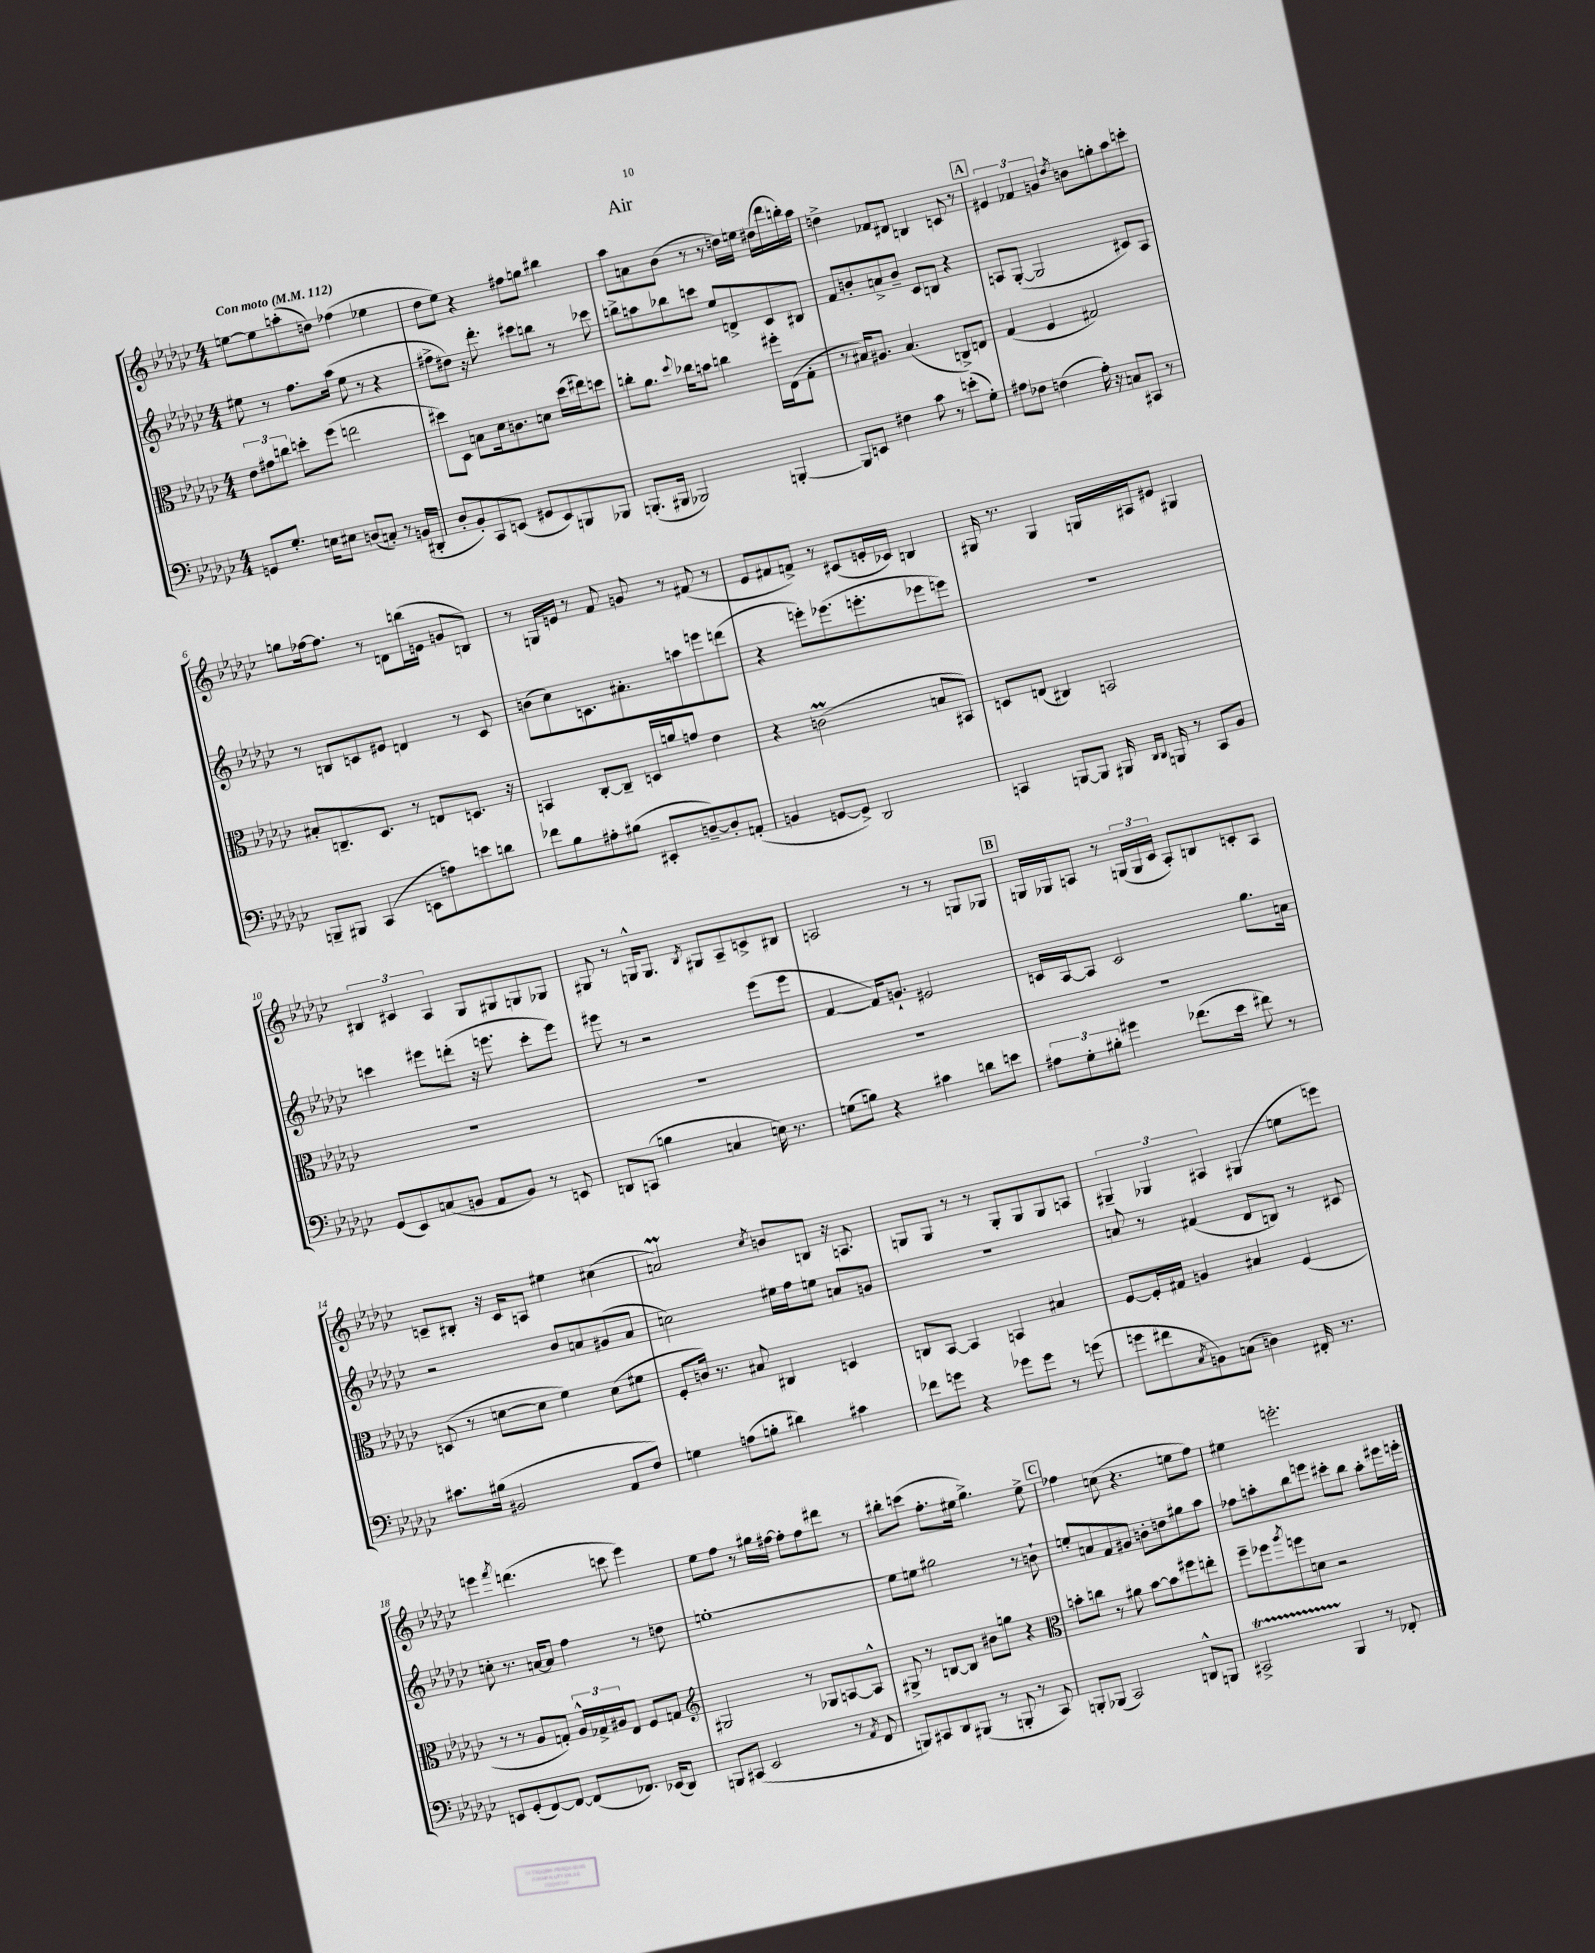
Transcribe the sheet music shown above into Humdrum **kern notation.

**kern	**kern	**kern	**kern
*part4	*part3	*part2	*part1
*staff4	*staff3	*staff2	*staff1
*clefF4	*clefC3	*clefG2	*clefG2
*k[b-e-a-d-g-c-]	*k[b-e-a-d-g-c-]	*k[b-e-a-d-g-c-]	*k[b-e-a-d-g-c-]
*M4/4	*M4/4	*M4/4	*M4/4
*MM112	*MM112	*MM112	*MM112
=1	=1	=1	=1
!	!	!	!LO:TX:a:B:t=Con moto
8GGn/L	12e-\L	8ee#X\	[8een\L
.	12g#X\	.	.
8.G-'/J	.	8r	8ee\]
.	12ccn\J	.	.
.	8ddn'\L	8.ff\L	(8aan'\
16En\KL	.	.	.
8E#X\J	(8ff\J	.	8ddn\J)
.	.	(16aa-\Jk	.
(8Dn/L	2een\	8ee#\	(4ff-X\
8Cn'/J)	.	8r	.
8r	.	4r	4ee-X\
(16BBn/LL	.	.	.
16DD#X'/JJ	.	.	.
=2	=2	=2	=2
8D-'/L	8dd#X\L)	8ff#X^\L	8dd-\L
8BB-'/)	8D-\J	8dd#X\J)	8ee-\J)
8CC-/	8Bn\L	16r	4r
.	.	8.ddd-'\	.
(8EEn/J	16d-\k	.	.
.	8.cn\	.	.
8GG#X/L	.	8ccc#X\L	8ff#X\L
8EE/)	8dn\J	8bbn\J	8ggn\J
8BBBn/	(16dd#\LL	8r	4bb#X\
.	16ee#X\J)	.	.
8BBB-X/J	8ddn\J	8ccc-X\	.
=3	=3	=3	=3
(8.BBBn'/L	8ccn'\L	8bbn^\L	8aa-\L
.	8.a-\J	8aan\	8an\
16BBB#X/Jk	.	.	.
2BBB-X/)	.	8bb-X\	(8b-\J
.	8qqdd-/	.	.
.	16cc-X\KL	.	.
.	8bn\J	8cccn\J	8r
.	4ccn\	8ee-/L	8r
.	.	8dn^/	16ddn\LL)
.	.	.	16een\JJ
[4BBBn'/	16ff#X'\LL	8c-/	(16dd#X\LL
.	(16E-\J	.	16ddd-\
.	8G-'\J	8B#X/J	16bbn'\)
.	.	.	16aa-\JJ
=4	=4	=4	=4
8BBB/L]	8r	8f/L	4ddn^\
8EEn/J	16B#X/KL)	8bn'/	.
.	8.A#X/J	.	.
4F#X\	.	8an^/	8f-X/L
.	(4.B#/	8b~/J	8d#X/J
8c-\	.	8c-/L	4Bn/
8r	.	8Bn/J	.
(8en'\L	8Cn^/L)	4r	8cn/
8G-'\J)	8En/J	.	8r
!!LO:REH:place=s1:t=A
=5	=5	=5	=5
8A#X\L	(4G-/	8An/L	6e#X/
8F-X\J	.	([8G-'/J	.
.	.	.	6f-X/
(4Fn\	4F/	2G-/]	.
.	.	.	6gn/
.	.	.	8qdd-/
16A#'\)	2G#X/)	.	8bn\L
16r	.	.	.
8Cn/L	.	.	8ggn'\
8CC#X/J	.	8c#X/L)	8aa-\
8r	.	8A/J	8cccn'\J
!!LO:LB:g=z
=6	=6	=6	=6
8BBBn~/L	8B#X'/L	8r	8ggn\L
8BBB#X/J	8.Cn~/	8Bn/L	[16ff-X\k
.	.	.	8.ff-\J]
(4CC-/	.	8cn/	.
.	8.D-/J	.	.
.	.	8e#X/J	8r
8EEn\L	8r	4dn/	8dn\L
8An\)	8En/L	.	(16bbn\L
.	.	.	16en\JJ
8en\	8.Dn/J	8r	8gn/L
8dn\J	.	8c/	8Bn/J)
.	16r	.	.
=7	=7	=7	=7
8f-X\L	4BBn/	(8bn\L	8r
8B-\	.	8cc-\)	16Gn/LL
.	.	.	16en/JJ
8A#X'\	[8C-'/L	8.cn\	8r
(8B#X\J	8C-~/J]	.	8f/
.	.	8.a#X'\	.
8EE#X'/L	16Dn/LL	.	8gn/
.	16an/J	.	.
[8Dn~/)	8gn/J	8aan\	8r
8D'/]	4e-\	8eeen\	(8f#X/
(8AAn'/J	.	(8dddn\J	8r
=8	=8	=8	=8
4BBn/	4r	4r	8e-/L
.	.	.	8f#X/
[8GGn/L	(2cnm\	8eeen'\L)	8fn^/J)
8GG^/J])	.	(8.eee-X\	8r
2DD-/	.	.	(8c#X/L
.	.	8.eeen'\	.
.	.	.	16en'/L
.	.	.	16c-X/JJ)
.	8Bn/L	8eee-X\	4Bn/
.	8BB#X/J)	8eeen\J)	.
=9	=9	=9	=9
4CCn/	8Dn/L	1r	16G#X/
.	.	.	8.r
.	(8En/J	.	.
[8BBBn/L	4C#X/)	.	4G#/
8BBB/J]	.	.	.
16BBB#X/	2BBn/	.	16Gn/LL
16qqDD-/LL	.	.	.
16qqDD-/JJ	.	.	.
16BBBn/	.	.	16A#X/J
8r	.	.	8e#X/J
8CC/L	.	.	4G#X/
8BB-/J	.	.	.
!!LO:LB:g=z
=10	=10	=10	=10
(8GG-/L	1r	4cccn\	6B#X/
8EE-/)	.	.	.
.	.	.	6c#X/
(8Cn/	.	8eee#X\L	.
.	.	.	6A-/
8BBn/J	.	(8dddn'\J	.
8AA-/L	.	16r	8G-/L
.	.	8.eeen\	.
8BB/J)	.	.	8G#X/
8r	.	8ccc'\L	8Gn/
8EEn/	.	8eee\J)	8G-X/J
=11	=11	=11	=11
8DDn/L	1r	8eee#X\	8G#X/
(8CCn/J	.	8r	8r
4Bn\	.	2r	16Gn^^/KL
.	.	.	8.G/J
.	.	.	8qB-/
4Cn/	.	.	8G#X/L
.	.	.	8A-~/
16En\)	.	(8eee#\L	8cn^/
8.r	.	.	.
.	.	8eee#\J	8B#X/J
=12	=12	=12	=12
(8Gn\L	1r	[4f/	2An/
8Bn\J)	.	.	.
4r	.	16f/KL])	.
.	.	8.gn`/J	.
4c#X\	.	2e#X/	8r
.	.	.	8r
8dn\L	.	.	8Gn/L
8en\J	.	.	8G-X/J
!!LO:REH:place=s1:t=B
=13	=13	=13	=13
12A#X\L	1r	16cn/LL	16Gn/LL
.	.	[16A-/J	16G-X/J
12G-'\	.	.	.
.	.	8A-/J]	8An/J
12B#X'\J	.	.	.
4g#X\	.	2c/	8r
.	.	.	(24Gn/LL
.	.	.	24G/
.	.	.	24c-/JJ
(8.f-X\L	.	.	8A'/L)
.	.	.	8Bn/
16e-\Jk	.	.	.
8f#X\)	.	8.gg-\L	8cn'/
8r	.	.	8A/J
.	.	16an\Jk	.
!!LO:LB:g=z
=14	=14	=14	=14
8.c#X\L	(8Dn/	2r	8cn~/L
.	8r	.	8B#X'/J
(16B#X\Jk	.	.	.
2BB#X/	[8dn\L	.	16r
.	.	.	16c/KL
.	8d\J]	.	8An/J
.	4f\)	8b-/L	4ee#X\
.	.	8an/	.
8AA-/L	(8d\L	(8g#X/	(4cc#X\
8F/J)	8f#X\J	8a/J	.
=15	=15	=15	=15
4Gn\	8F'/L	2ccn\)	2anm/)
.	16cn/Jk)	.	.
.	8.r	.	.
(8An\L	.	.	.
8Bn'\J	8B#X/	.	.
.	.	.	8qcc-/
4d#X\)	4C#X/	16ee#X\LL	8bn/L
.	.	16ff\J	.
.	.	8een\J	8Bn/J
4c#X\	4Dn/	8an/L	16r
.	.	.	8.An/
.	.	8gn/J	.
=16	=16	=16	=16
8f-X\L	8Cn/L	1r	8Gn/L
8gn\J	[8BB-/J	.	8G/J
4r	4BB-/]	.	8r
.	.	.	8r
8g-X\L	4BBn/	.	8G'/L
8g-\J	.	.	8G/
8r	4B#X/	.	8G/
(8gn\	.	.	8An/J
=17	=17	=17	=17
8gn\L	[8F/L	8an/	6G#X~/
8f#X\	16F'/L]	8r	.
.	.	.	6G-X/
.	16G#X/JJ	.	.
8qC-/	.	.	.
8BBn\)	4An/	(4f#X/	.
.	.	.	6A#X/
(8Cn\J	.	.	.
4Dn\)	4B#X/	8d-/L	(4G#X/
.	.	8Bn/J)	.
16FF#X'/	(4F/	8r	8een\L
8.r	.	.	.
.	.	8c#X/	8eeen\J)
!!LO:LB:g=z
=18	=18	=18	=18
8EEn/L	8r	8ccn'\	4eeen\
(8GG-'/	8r	8.r	.
.	.	.	8qfff/
[8FF/)	8A-/L	.	(4.dddn\
.	.	[16an/KL	.
8FF/J_	8Gn'/J)	8a/J]	.
(8FF/L]	24A-^^/LL	4ff\	.
.	24G-X^/	.	.
.	24A#X/J	.	.
8.FF-X/J)	8E-/J	.	8cccn\
.	8F/L	8r	4eee\)
(16EE-X/KL	.	.	.
8DD-/J)	8Gn/J	8ddn\	.
=19	=19	=19	=19
*	*clefG2	*	*
8BBBn/L	2G#X/	[1een'	8ee-\L
(8CC#X/J	.	.	8ff\J
2EE-/	.	.	8r
.	.	.	16gg#X\LL
.	.	.	[16ff#X\JJ
.	8r	.	8ff#'\L]
.	8G-X/L	.	8ff#\
8r	[8An/	.	8ddd#X\J
8qAA-/	.	.	.
8FF/	8A^^/J]	.	8r
=20	=20	=20	=20
8BBBn/L)	8G#X^/	8ee\L]	8bb#X'\L
8CC#X/	8r	8een\J	(8cccn\J
8DD-/	[8Bn/L	2gg#X\	8.ff'\L
(8BBB#X/J	8B/J]	.	.
.	.	.	16ee#X\Jk
8r	8b#X\L	.	4.gg-^\)
8BBBn'/	8ggn\J	.	.
8r	4r	8r	.
8CC#/)	.	8bn`\	8ee#^\
!!LO:REH:place=s1:t=C
=21	=21	=21	=21
*	*clefC3	*	*
8BBBn'/L	8bn'\L	8een'/L	4ff-X\
(8BBB-X/J	8ccn\J	8an/	.
2CC-/)	8r	8f/	(8ccn\
.	8a#X\	8g#X/J	4.r
.	[8b\L	8bn'\L	.
.	8b\]	8ddn\	.
8DDn^^/L	8ff#X\	8gg#X\	8een\L
8BBBn/J	8een'\J	8aa-\J	8ff-\J)
=22	=22	=22	=22
2CC#Xt^/	8ff~\L	8ff-X\L	4ee#X\
.	8ff-X\	8aan'\	.
.	8qaa-/	.	.
.	8ffn\	8bb-\	2.eeen'\
.	8dn\J	8eeen\J	.
4BBB-/	2r	8ccc#X'\L	.
.	.	8bb-\J	.
8r	.	8aa'\L	.
8FF-X'/	.	16eee#X\L	.
.	.	16eeen'\JJ	.
==	==	==	==
*-	*-	*-	*-
